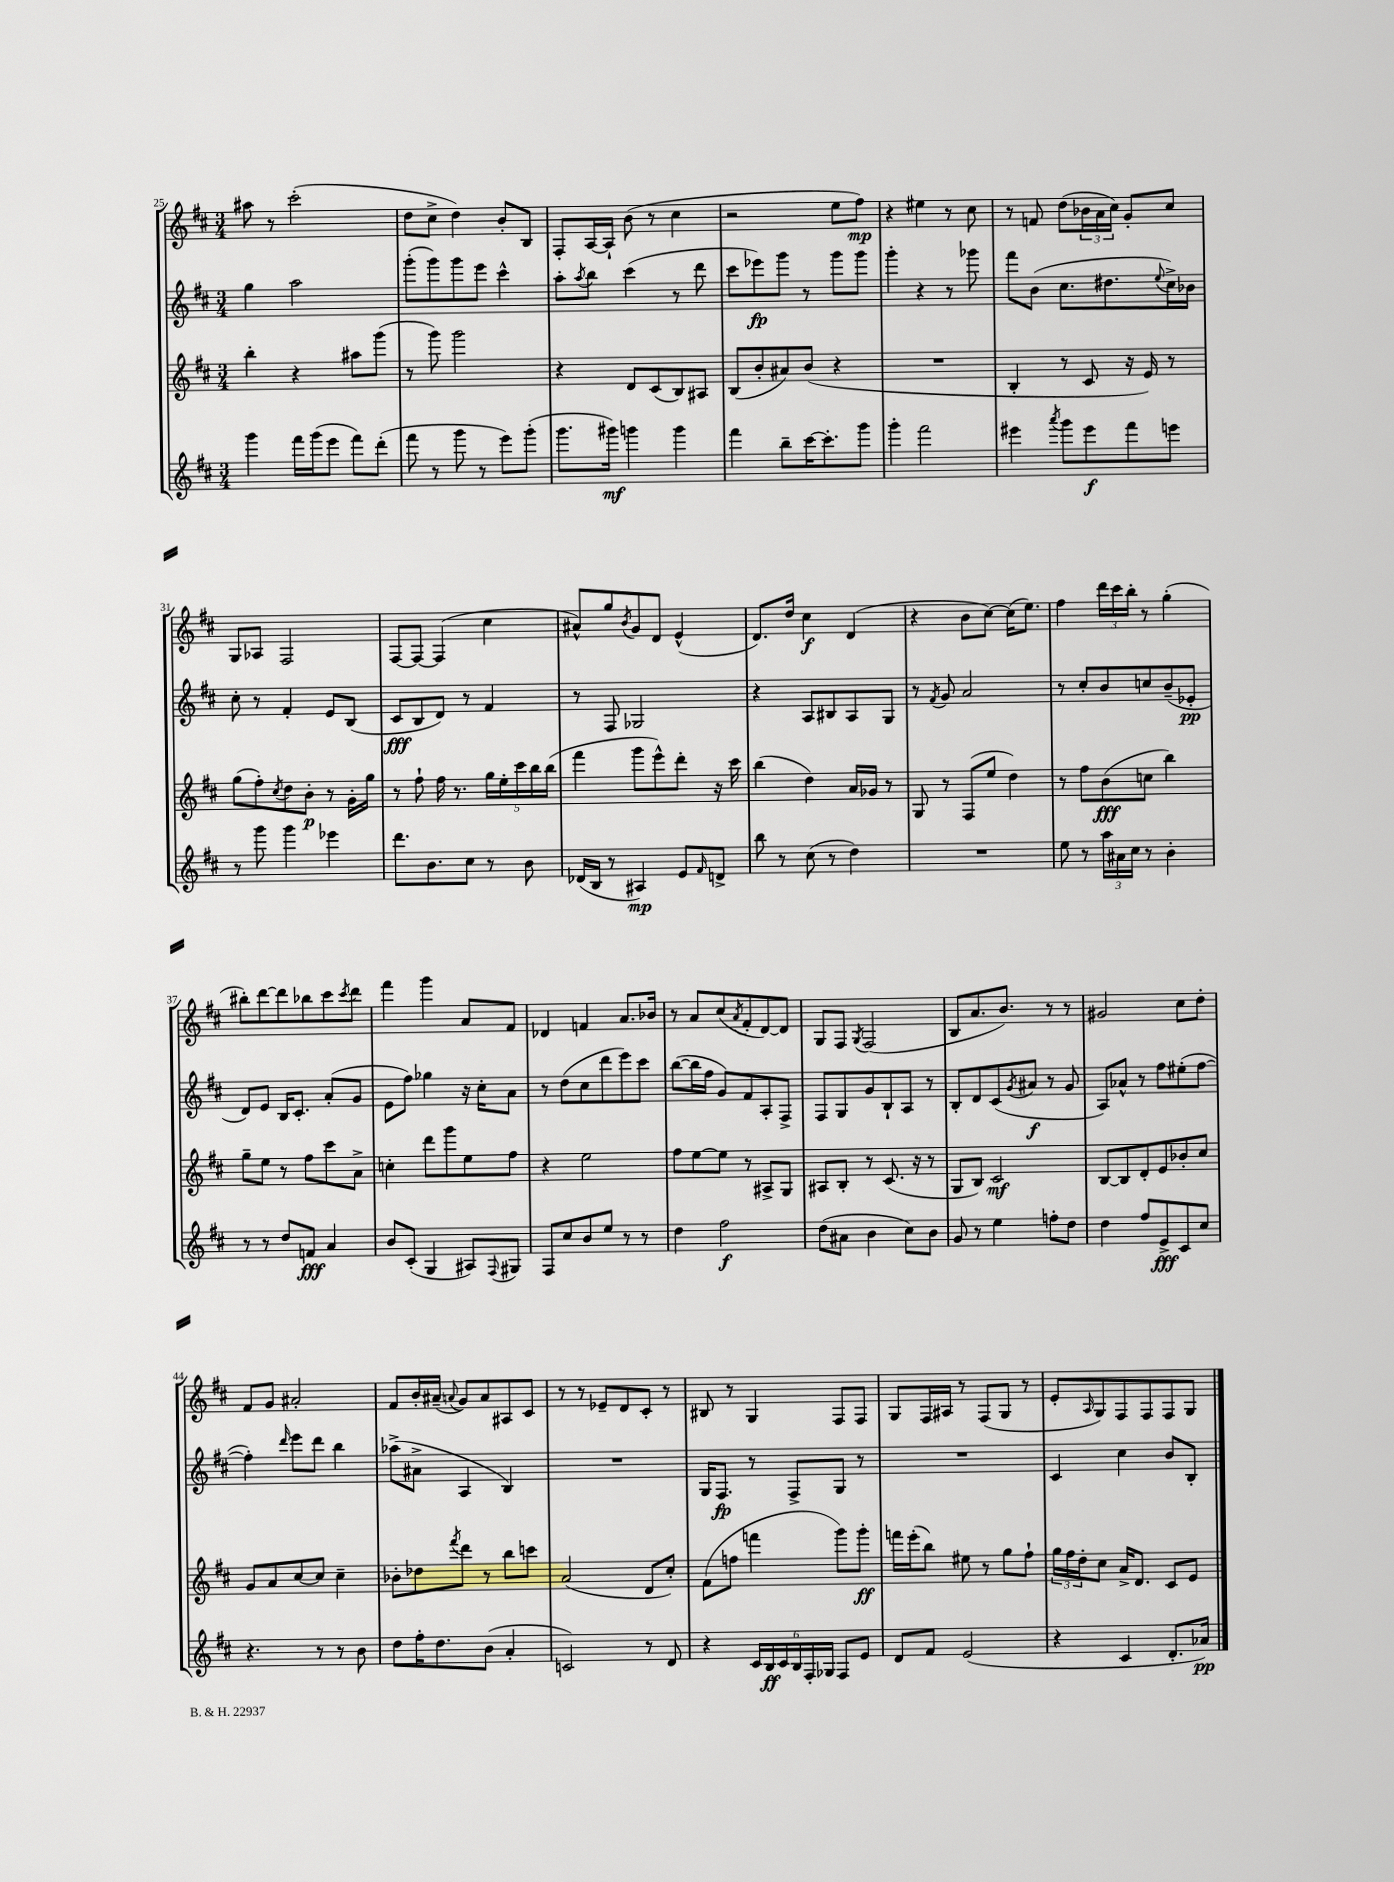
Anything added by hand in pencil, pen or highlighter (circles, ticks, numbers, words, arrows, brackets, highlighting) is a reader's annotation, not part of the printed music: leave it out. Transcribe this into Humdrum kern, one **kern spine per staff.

**kern	**kern	**kern	**kern
*staff4	*staff3	*staff2	*staff1
*clefG2	*clefG2	*clefG2	*clefG2
*k[f#c#]	*k[f#c#]	*k[f#c#]	*k[f#c#]
*M3/4	*M3/4	*M3/4	*M3/4
4ggg	4bb'	4gg	8aa#
.	.	.	8r
16fff#	4r	2aa	(2ccc#'
(16ggg	.	.	.
8eee	.	.	.
8fff#)	8aa#	.	.
(8ddd'	(8ggg	.	.
=	=	=	=
8fff#	8r	(8ggg'	8dd
8r	8ggg)	8ggg)	8cc#^
8ggg	2ggg	8ggg	4dd)
8r	.	8eee	.
8eee)	.	4ccc#^^	8b'
(8ggg'	.	.	8B
=	=	=	=
8.ggg	4r	8aa'	8F#'
.	.	8qaa	.
.	.	8bb	[16A
16ggg#)	.	.	16A`]
4ggg	8d	(4ccc#	(8b
.	(8c#	.	8r
4ggg	8B)	8r	4cc#
.	8A#	8ddd	.
=	=	=	=
4fff#	(8B	8ccc#	2r
.	8b'	8eee-)	.
8bb~	8a#)	8ggg	.
[16ccc#	(8b	8r	.
8.ccc#']	.	.	.
.	4r	8ggg	8ee
8ggg	.	8ggg	8ff#)
=	=	=	=
4ggg'	2.r	4ggg'	4r
2fff#	.	4r	4ee#
.	.	8r	8r
.	.	8ggg-	8cc#
=	=	=	=
4eee#	4B'	8fff#	8r
.	.	(8b	8f
8qaaa	.	.	.
8ggg	8r	8.cc#	(8dd
8eee#	8c#	.	24b-
.	.	.	24a
.	.	8.dd#	.
.	.	.	24cc#)
8fff#	16r	.	8g'
.	16e)	.	.
.	.	8qqee	.
8eee	8r	16cc#^)	8cc#
.	.	16b-	.
=	=	=	=
8r	(8gg	8cc#'	8G
8ggg	8ff#')	8r	8A-
.	8qcc#	.	.
4ggg	8dd	4f#'	2F#
.	8b'	.	.
4eee-	8r	8e	.
.	16g'	(8B	.
.	16gg	.	.
=	=	=	=
8.ddd	8r	8c#	[8F#
.	8ff#`	8B	8F#_
8.b	.	.	.
.	16ff#	8d)	(4F#]
.	8.r	.	.
8cc#	.	8r	.
8r	20gg	4f#	4cc#
.	20ee'	.	.
.	20ccc#	.	.
8b	.	.	.
.	20bb	.	.
.	(20bb	.	.
=	=	=	=
(16d-	4fff#	8r	8a#^^)
16B	.	.	.
8r	.	8F#	8gg
.	.	.	8qb
4A#)	8ggg	2G-	8g
.	8eee^^)	.	8d
8e	8ddd'	.	(4e^^
16qqf#	.	.	.
8d^	16r	.	.
.	16ccc#	.	.
=	=	=	=
8bb	(4bb	4r	8.d)
8r	.	.	.
.	.	.	16dd
(8cc#	4dd)	8A	4cc#
8r	.	8B#	.
4dd)	16a	8A	(4d
.	16g-	.	.
.	8r	8G	.
=	=	=	=
2.r	8G	8r	4r
.	.	8qf#	.
.	8r	8g	.
.	(8F#	2a	8b
.	8ee	.	[8cc#)
.	4dd)	.	(16cc#]
.	.	.	8.ee)
=	=	=	=
8ee	8r	8r	4ff#
8r	8ff#	8cc#'	.
24aa	(8b	8b	24ddd
24a#	.	.	24ccc#
24cc#	.	.	24bb'
8r	8cc	8cc	8r
4b'	4bb)	(8b~	(4gg'
.	.	8e-'	.
=	=	=	=
8r	8gg~	8d)	8bb#')
8r	8ee	8e	[8ddd
8dd	8r	16B	8ddd]
.	.	8.c#'	.
8f	8ff#	.	8bb-
4a	8ccc#	(8a'	8ccc#
.	.	.	8qccc#
.	8a^	8g	8ddd
=	=	=	=
8b	4cc'	8e	4fff#
(8c#'	.	8ff#)	.
4G	8ddd	4gg-	4ggg
.	8ggg	.	.
8A#)	8ee	16r	8a
.	.	16cc#'	.
8qqF#	.	.	.
8G#	8ff#	8a	8f#
=	=	=	=
8F#	4r	8r	4d-
8cc#	.	(8dd	.
8b	2ee	8cc#	4f
8ee	.	8ddd	.
8r	.	8eee)	8.a
8r	.	8ccc#	.
.	.	.	16b-
=	=	=	=
4dd	8ff#	([8bb	8r
.	[8ee	16bb]	8a
.	.	16ff#	.
2ff#	8ee]	8g)	(8cc#
.	.	.	8qa
.	8r	8f#	8f#'
.	8A#^	8A'	[8d)
.	8G	8F#^	8d]
=	=	=	=
(8dd	8A#	8F#	8G
8a#	8B'	8G	8F#
.	.	.	8qG
4b	8r	8g	(2F#
.	(8.c#	8B`	.
8cc#)	.	8A	.
.	16r	.	.
8b	8r	8r	.
=	=	=	=
8g	8G	8B'	8B
8r	8B)	8d	8.a
4ee	2c#	(8c#	.
.	.	.	8.b)
.	.	8qg	.
.	.	8a#	.
8ff'	.	8r	8r
8dd	.	8g	8r
=	=	=	=
4dd	[8B	8A)	2g#
.	8B]	8a-^^	.
8ff#	8d'	8r	.
8e^	8e	8ff#	.
8c#	8b-'	(8ee#'	8cc#
8cc#	8cc#	[8ff#	8dd'
=	=	=	=
4.r	8g	4ff#'])	8f#
.	8a	.	8g
.	.	16qqddd	.
.	[8cc#	8eee	2a#'
8r	8cc#]	8ddd	.
8r	4cc#~	4bb	.
8b	.	.	.
=	=	=	=
8dd	8b-'	(8aa-^	8f#
16ff#'	8dd-	8a#^	16b'
8.dd	.	.	(16a#~
.	8qfff#	.	8qqa
.	8ddd	4A	8g)
(8b	8r	.	8a
4a'	8bb	4B)	8A#
.	8ccc	.	8c#
=	=	=	=
2c)	(2a	2.r	8r
.	.	.	8r
.	.	.	8e-~
.	.	.	8d
8r	8d	.	8c#'
8d	8cc#')	.	8r
=	=	=	=
4r	(8f#	16G	8B#
.	.	8.F#	.
.	8ff	.	8r
24c#	4fff	8r	4G
24B	.	.	.
24c#	.	.	.
24B	.	8F#^	.
24F#'	.	.	.
24G-	.	.	.
8F#	8ggg)	8G	8F#
8e	8ggg'	8r	8F#
=	=	=	=
8d	16fff	2.r	8G
.	(16eee'	.	.
8f#	8bb)	.	16F#
.	.	.	16A#
(2e	8ee#	.	8r
.	8r	.	(8F#
.	8gg	.	8G
.	8ff#`	.	8r
=	=	=	=
4r	24gg	4c#	8e'
.	24ff#	.	.
.	24dd'	.	.
.	.	.	16qqA
.	8cc#	.	8G)
4c#	16a^	4cc#	8F#
.	8.d	.	.
.	.	.	8F#
8.d'	8c#	8b	8F#
.	8e	8B'	8G
16a-)	.	.	.
==	==	==	==
*-	*-	*-	*-
